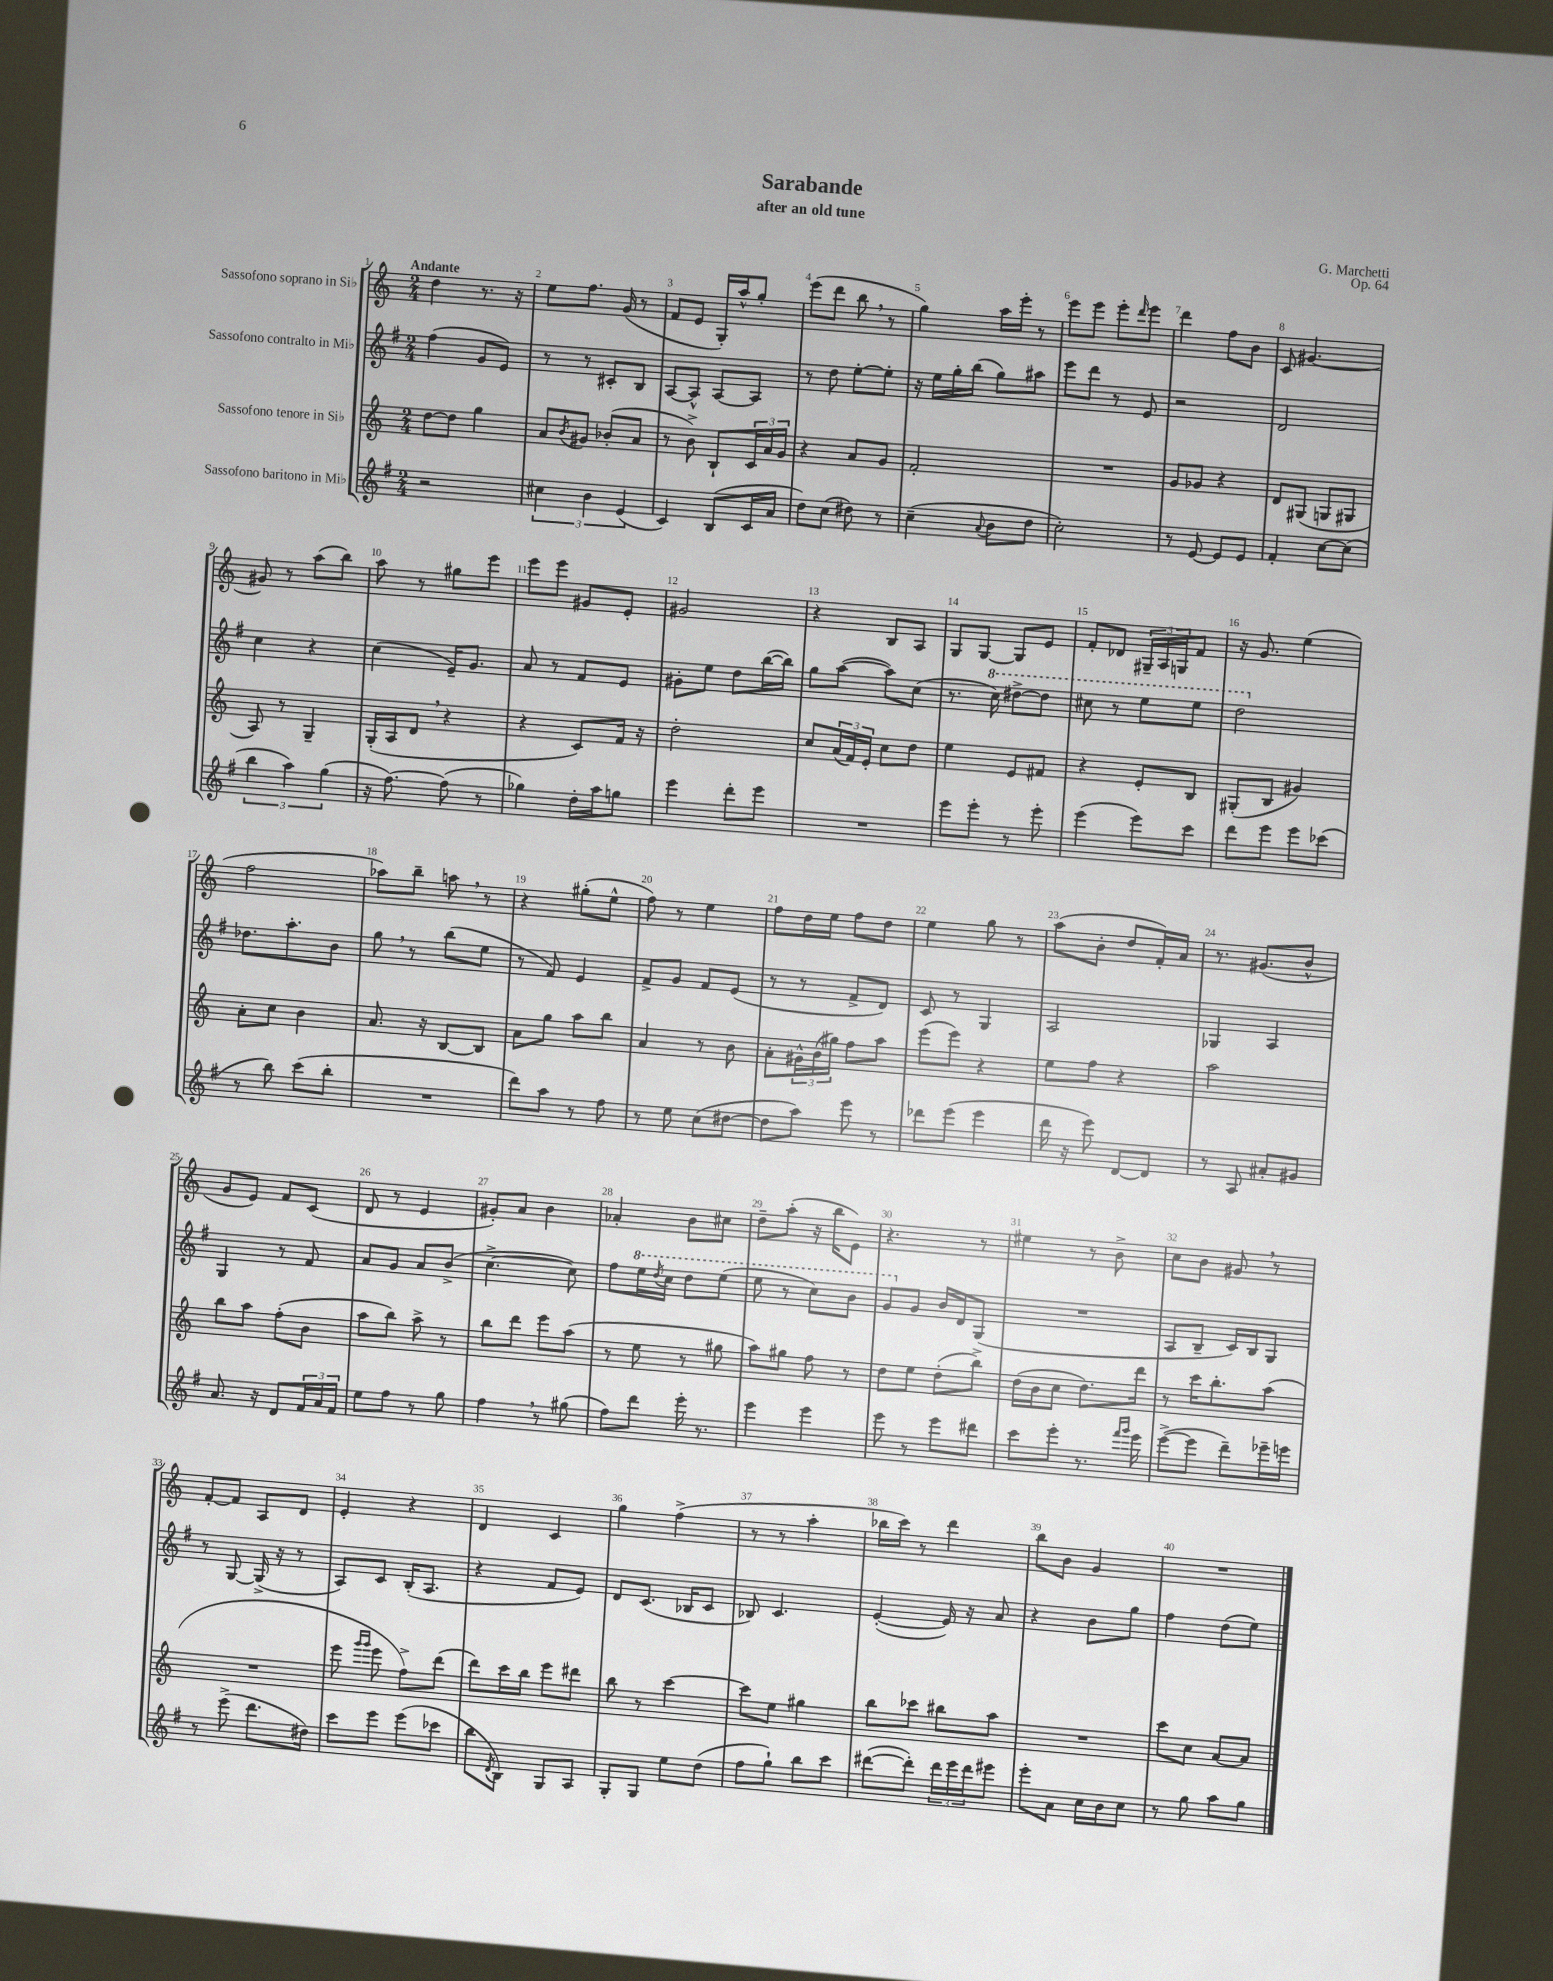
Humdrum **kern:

**kern	**kern	**kern	**kern
*staff4	*staff3	*staff2	*staff1
*clefG2	*clefG2	*clefG2	*clefG2
*k[f#]	*k[]	*k[f#]	*k[]
*M2/4	*M2/4	*M2/4	*M2/4
2r	[8dd	(4ff#	4dd
.	8dd]	.	.
.	4gg	8g	8.r
.	.	8e)	.
.	.	.	16r
=	=	=	=
6cc#	8a	8r	8ee
.	8qb	.	.
.	8g#	8r	8.ff
6b	.	.	.
.	(8b-'	8c#'	.
.	.	.	(16g
(6e	.	.	.
.	8a	8B	8r
=	=	=	=
4c)	8r	[8A	8f
.	8b^)	8A^^]	8e
(8B	8B`	[8A	16G')
.	.	.	16aa^^
16c	24c	8A]	8gg'
.	24a	.	.
16a	.	.	.
.	24g	.	.
=	=	=	=
8dd)	4r	8r	(8eee
(8cc	.	8dd	8ddd
8dd#)	8a	[8ee'	8bb
8r	8g	8ee']	8r
=	=	=	=
(4cc~	2f'	16r	4gg)
.	.	16ee	.
.	.	16gg'	.
.	.	(16bb	.
8qqa	.	.	.
8b	.	8gg)	16aa
.	.	.	16eee'
8dd	.	8aa#	8r
=	=	=	=
2cc')	2r	8eee	8eee
.	.	8ddd	8eee
.	.	8r	8eee'
.	.	.	16qqddd
.	.	8e	8eee
=	=	=	=
8r	8g	2r	4ddd
[8e	8g-	.	.
8e]	4r	.	8ff
8e	.	.	8b
=	=	=	=
4f#'	8d	2d	8c
.	(8G#	.	[4.g#
[8cc	8G	.	.
(8cc]	8G#	.	.
=	=	=	=
6bb	8A)	4cc	8g#]
.	8r	.	8r
6aa)	.	.	.
.	4G~	4r	(8aa
(6gg	.	.	.
.	.	.	8bb)
=	=	=	=
16r	(16G'	(4cc	8aa
[8.ff#)	16A	.	.
.	8d	.	8r
(8ff#]	4r	16e~)	8gg#
.	.	8.g	.
8r	.	.	8eee
=	=	=	=
4gg-)	4r	8a	8eee
.	.	8r	8eee
16dd'	8c)	8f#	8g#
16aa	.	.	.
8gg	16f	8e	8e'
.	16r	.	.
=	=	=	=
4eee	2dd'	8g#'	2g#
.	.	8ee	.
8ddd'	.	8dd	.
8eee	.	([16bb	.
.	.	16bb])	.
=	=	=	=
2r	8cc	8gg	4r
.	(24a	([8aa	.
.	24f)	.	.
.	24e'	.	.
.	8cc	8aa])	8B
.	8dd	(8cc	8A
=	=	=	=
8eee	4ee	8.r	8G
8eee'	.	.	[8G
.	.	16ccc)	.
8r	8e	[8ddd#^	8G]
8eee'	8f#	8ddd#]	8e
=	=	=	=
(4eee	4r	8ccc#	8f'
.	.	8r	8d-
8eee)	8e'	8eee	24G#~
.	.	.	24A
.	.	.	24G
8ccc	8B	8eee	8f
=	=	=	=
8ddd	(8G#'	2ddd	16r
.	.	.	8.g
8eee	8B	.	.
8eee	4g#)	.	(4ee
(8ccc-	.	.	.
=	=	=	=
8r	8a'	8.dd-	2ff
8bb)	8cc	.	.
.	.	8.aa'	.
(8ccc	4b	.	.
8bb'	.	8b	.
=	=	=	=
2r	8.a	8gg	8aa-)
.	.	8r	8bb~
.	16r	.	.
.	[8B	(8bb	8aa
.	8B]	8ee	8r
=	=	=	=
8ddd)	8a	8r	4r
8aa	8gg	8f#)	.
8r	8aa	4e	(8gg#'
8ff#	8bb	.	8ee^^
=	=	=	=
8r	4a	8f#^	8ff)
8ee	.	8g	8r
(8cc	8r	8f#	4ee
[8dd#	8b	(8e	.
=	=	=	=
8dd#]	8a'	8r	8ff
8aa)	24g#^^	8r	16dd
.	(24b	.	.
.	.	.	16ee
.	24gg#)	.	.
8eee	8ff	8f#^	8ff
8r	8aa	8d)	8dd
=	=	=	=
8ddd-	(8eee	8c	4ee
(8eee	8eee)	8r	.
4eee	4r	4G	8gg
.	.	.	8r
=	=	=	=
16ddd	8ee	2A	(8aa
16r	.	.	.
8eee)	8ff	.	8b'
[8d	4r	.	8dd
8d]	.	.	16f')
.	.	.	16a
=	=	=	=
8r	2aa	4G-	8.r
8A	.	.	.
.	.	.	(8.g#
8a#'	.	4A	.
8g#	.	.	8b^^
=	=	=	=
8.a	8bb	4G	8g
.	8aa	.	8e)
16r	.	.	.
8d	(8ff'	8r	8f
24f#	8b	8f#	(8c
24a	.	.	.
24f#	.	.	.
=	=	=	=
8ee	8aa	8a	8d
8ff#	8bb)	8g	8r
8r	8aa^	8a	4e
8gg	8r	(8b^	.
=	=	=	=
4ff#	8bb	[4.cc^	8g#')
.	8ddd	.	8a
8r	8eee	.	4b
(8gg#	(8aa	8cc])	.
=	=	=	=
8ff#)	8r	8ff#	4a-'
8ddd	8ee	16eee	.
.	.	8qddd	.
.	.	16ccc	.
16eee'	8r	8ddd	8b
8.r	.	.	.
.	8gg#	(8eee	8cc#
=	=	=	=
4eee	8aa)	8eee	8dd~
.	8gg#	8r	(8aa'
4eee	8ff	8ccc)	16r
.	.	.	16bb
.	8r	8bb	8e)
=	=	=	=
8eee	8dd	8gg	4.r
8r	8ee	8g	.
8eee	(8dd'	16b	.
.	.	16d	.
8ddd#	8bb^)	(8G	8r
=	=	=	=
8ccc	(16dd	2r	4ee#
.	16b	.	.
8eee'	8cc	.	.
8.r	8.dd)	.	8r
.	.	.	8b^
16qqfff#	.	.	.
16qqggg	.	.	.
16eee	16ddd	.	.
=	=	=	=
([8eee^	8r	8A	8cc
8eee]	16ccc	8B~	8b
.	8.bb'	.	.
8ddd~)	.	16c)	8g#
.	.	16B	.
16eee-~	(8aa	8G	8r
16eee	.	.	.
=	=	=	=
8r	2r	8r	[8f'
(8eee^	.	[8G	8f]
8.ddd	.	(16G^]	8A
.	.	16r	.
.	.	8r	8d
16dd#)	.	.	.
=	=	=	=
8ccc	8eee	8A)	4e'
.	16qqggg	.	.
.	16qqggg	.	.
8eee	8eee	8c	.
(8eee	8ff^)	(16B'	4r
.	.	8.A	.
8ccc-	(8ddd	.	.
=	=	=	=
8bb	8ddd)	4r	4d
8qd	.	.	.
8B)	16ccc	.	.
.	16bb	.	.
8G	8eee	8f#	4c
8A	8ddd#	8e)	.
=	=	=	=
8G'	8bb	8d	4gg
8G	8r	(8.c	.
8ee	[4ccc	.	(4ff^
.	.	16B-	.
(8dd	.	8c	.
=	=	=	=
8ff#	8ccc]	8B-)	8r
8gg`)	8ee	4.c	8r
8bb	4gg#	.	4aa'
8ccc	.	.	.
=	=	=	=
([8ddd#	8bb	([4e'	16bb-
.	.	.	16ccc)
8ddd#'])	8ccc-	.	8r
24ddd#	8bb#	16e])	4ddd
24eee	.	.	.
.	.	16r	.
24ddd#	.	.	.
8eee#	8aa	8a	.
=	=	=	=
8eee'	2r	4r	8bb
8a	.	.	8b
16cc	.	8b	4g
16b	.	.	.
8cc	.	8gg	.
=	=	=	=
8r	8ccc	4ff#	2r
8gg	8cc	.	.
8aa	[8a	(8dd	.
8gg	8a]	8ee)	.
==	==	==	==
*-	*-	*-	*-
